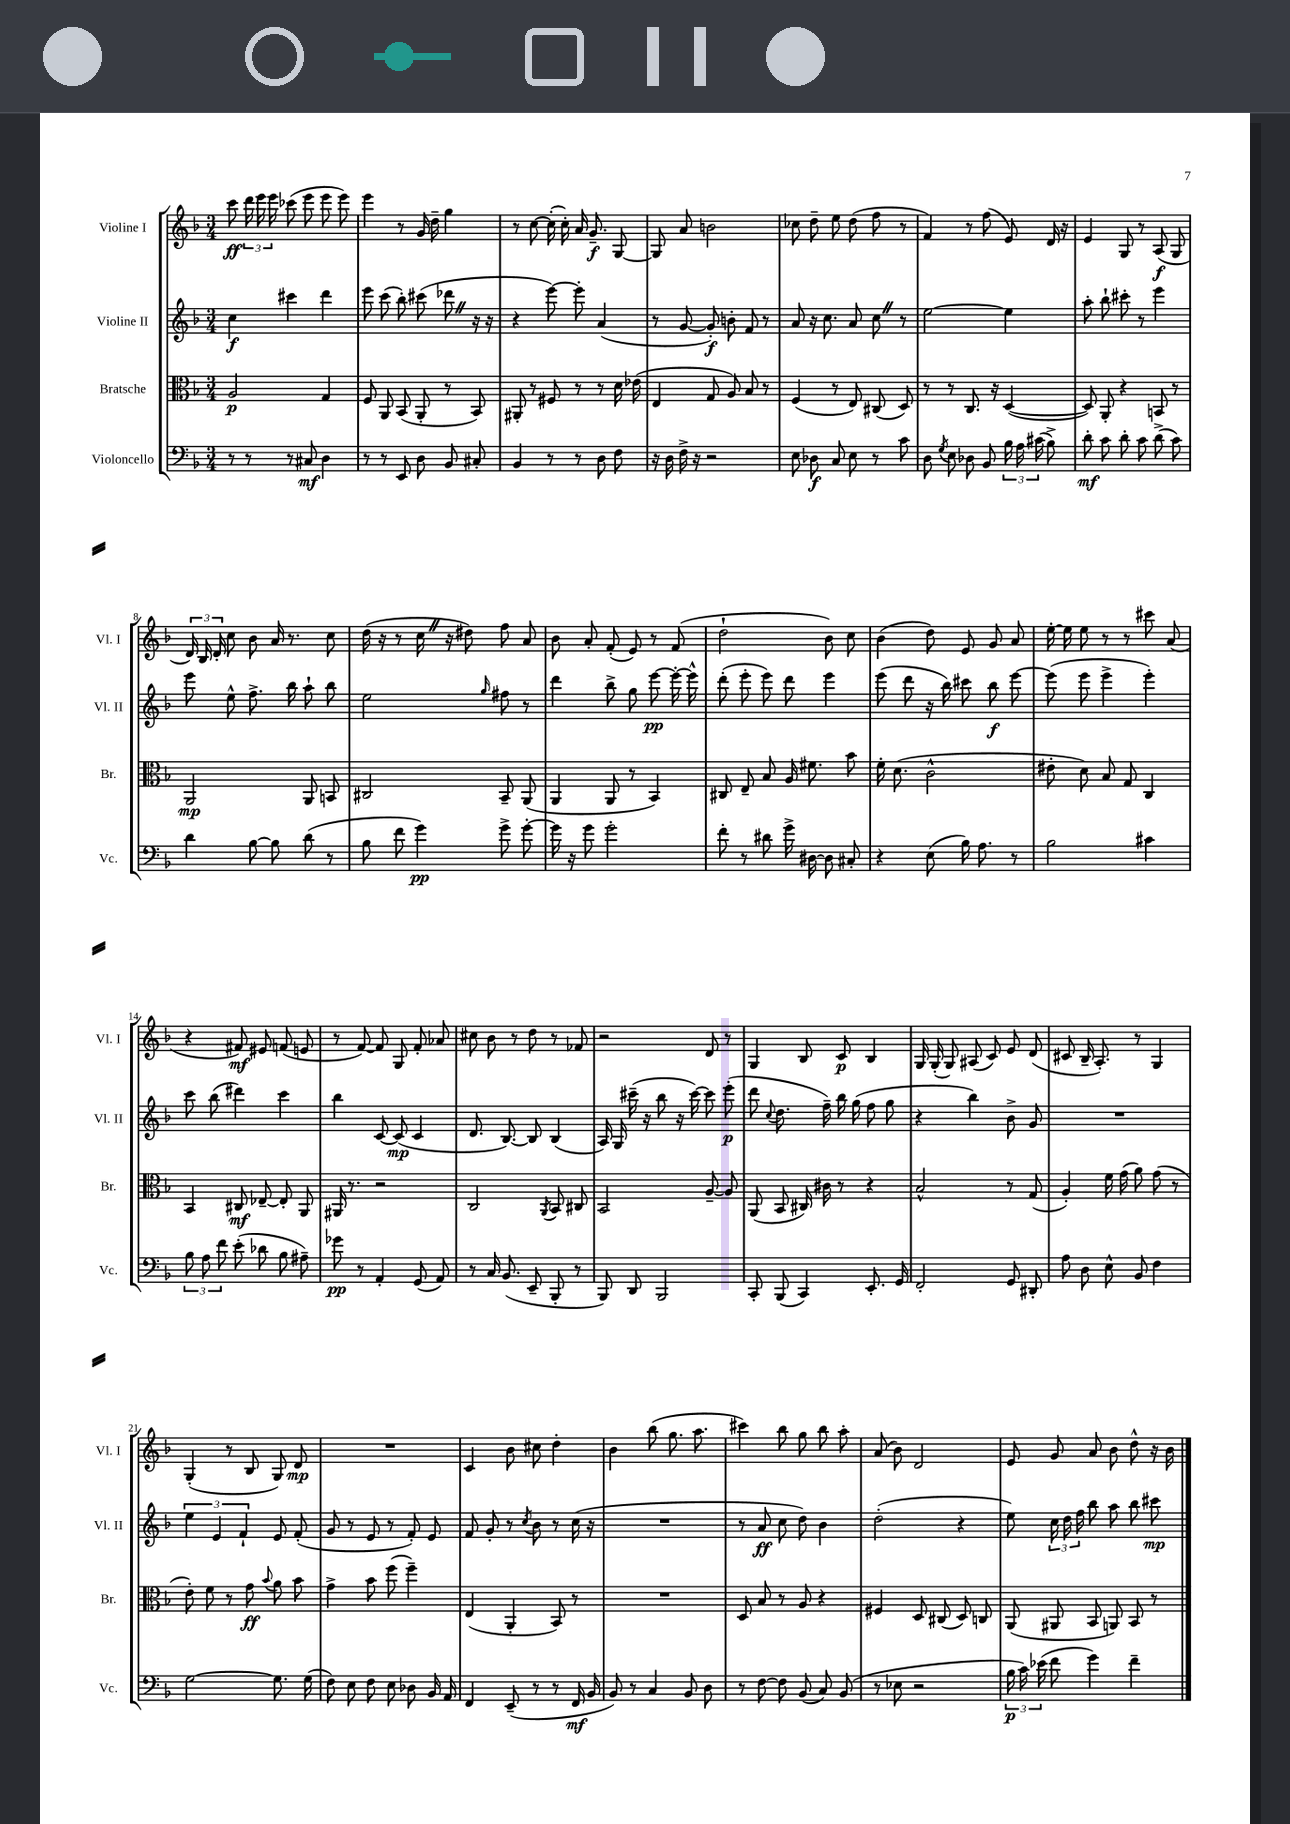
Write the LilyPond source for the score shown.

<<
\new StaffGroup <<
\new Staff = "s0" \with { instrumentName = "Violine I" shortInstrumentName = "Vl. I" } {
    \clef treble \key f \major \numericTimeSignature \time 3/4
    \autoBeamOff c'''8\ff \tuplet 3/2 { d'''16 e'''16 e'''16 } ces'''8( e'''8 e'''8 e'''8) |
    e'''4 r8 g'16 d''16-- g''4 |
    r8 c''8~ c''16-.( c''16-.) a'16 g'8.--\f g8~ |
    g8 a'8 b'2 |
    ces''8 d''8-- e''8 d''8( f''8 r8 |
    f'4) r8 f''8( e'8) d'16 r16 |
    e'4 g8 r8 a8\f( g8 |
    \tuplet 3/2 { d'16) bes16 d'16-. } c''8 bes'8 a'16 r8. c''8 |
    d''16( r16 r8 c''16 \once \override BreathingSign.text = \markup { \musicglyph "scripts.caesura.straight" } \breathe r16 dis''8) f''8 a'8 |
    bes'8 a'8-. f'8-.( e'8) r8 f'8( |
    d''2-! bes'8) c''8 |
    bes'4( d''8) e'8 g'8 a'8 |
    e''16~-. e''16 e''8 r8 r8 cis'''8 a'8( |
    r4 fis'8\mf) eis'8 f'8( e'8 |
    r8 f'8~) f'8 g8 f'8-. aes'8 |
    cis''8 bes'8 r8 d''8 r8 fes'8 |
    r2 d'8 r8 |
    g4 bes8 c'8\p bes4 |
    g16 g16-.( g8) ais8( c'8) e'8 d'8( |
    cis'8 bes16-- a8.-.) r8 g4 |
    g4-.( r8 bes8 g8) d'8\mp |
    R2. |
    c'4 bes'8 cis''8 d''4-. |
    bes'4 bes''8( g''8. a''8. |
    cis'''4) bes''8 g''8 bes''8 a''8-. |
    a'8( bes'8) d'2 |
    e'8 g'8 a'8 bes'8 d''8-^ r16 bes'16 \bar "|." |
}
\new Staff = "s1" \with { instrumentName = "Violine II" shortInstrumentName = "Vl. II" } {
    \clef treble \key f \major \numericTimeSignature \time 3/4
    \autoBeamOff c''4\f cis'''4 d'''4 |
    e'''8 c'''8( bes''8-.) cis'''8( des'''8 \once \override BreathingSign.text = \markup { \musicglyph "scripts.caesura.straight" } \breathe r16 r16 |
    r4 e'''8~) e'''8-. a'4( |
    r8 g'8~ g'8-.\f) b'8-. f'8 r8 |
    a'8 r16 c''8. a'8 c''8 \once \override BreathingSign.text = \markup { \musicglyph "scripts.caesura.straight" } \breathe r8 |
    e''2~ e''4 |
    a''8-. bes''8-! cis'''8-. r8 e'''4 |
    e'''8 e''8-^ f''8.-> bes''16 a''8-! bes''8 |
    e''2 \grace { g''16 } fis''8 r8 |
    d'''4 bes''8-> g''8 e'''8~\pp e'''16~-. e'''16-^ |
    d'''8-.( e'''8-. e'''8) d'''8 e'''4 |
    e'''8( d'''8 r16 bes''16) cis'''8 bes''8\f e'''8~ |
    e'''8( e'''8 e'''4-> e'''4-.) |
    c'''8 bes''8( dis'''4) c'''4 |
    bes''4 c'8~ c'8\mp( c'4 |
    d'8. bes8.~) bes8 bes4( |
    a16) g16 cis'''16--( r16 bes''8 r16 cis'''16~) cis'''8 e'''8-.\p( |
    d'''8 \appoggiatura { c''8 } d''8. f''16--) bes''16 g''16( f''8 g''8 |
    r4 bes''4) bes'8-> g'8 |
    R2. |
    \tuplet 3/2 { e''4 e'4 f'4-! } e'8 f'8-.( |
    g'8 r8 e'8 r8 f'8-.) e'8 |
    f'8 g'8-. r8 \acciaccatura { c''8 } bes'8 r8 c''16( r16 |
    R2. |
    r8 a'8\ff c''8 d''8) bes'4 |
    d''2-.( r4 |
    e''8) \tuplet 3/2 { c''16 d''16 f''16 } bes''8 a''8 bes''8 cis'''8\mp \bar "|." |
}
\new Staff = "s2" \with { instrumentName = "Bratsche" shortInstrumentName = "Br." } {
    \clef alto \key f \major \numericTimeSignature \time 3/4
    \autoBeamOff a2\p g4 |
    f8 a,8 bes,8( a,8-. r8 bes,8) |
    ais,8-. r8 fis8 r8 r8 d'16 ees'16( |
    e4 g8 a8) bes8 r8 |
    f4( r8 e8) cis8( d8) |
    r8 r8 c8. r16 d4~( |
    d8) a,8-. r4 b,8 r8 |
    a,2\mp a,8 b,8 |
    cis2 bes,8-- a,8( |
    a,4 a,8 r8 bes,4) |
    cis8 e8-- bes8 a16 fis'8. bes'8 |
    f'16-. d'8.( c'2-^ |
    eis'8-. d'8) bes8 g8 c4 |
    bes,4 cis8\mf ees8~-- ees8-. a,8 |
    ais,16 r8. r2 |
    c2 \acciaccatura { a,8 } bes,8 cis8 |
    bes,2 a8~-- a8 |
    a,8( bes,8 cis16) cis'16 r8 r4 |
    bes2-^ r8 g8( |
    a4-.) f'16 g'16( a'8) g'8( r8 |
    e'8-.) f'8 r8 g'8\ff \appoggiatura { bes'8 } a'8 bes'8 |
    g'4-> bes'8 f''8( f''4--) |
    e4( a,4-. bes,8) r8 |
    R2. |
    d8 bes8 r8 a8 r4 |
    fis4 d8 cis8( d8) c8 |
    a,8( ais,8 bes,8 a,8) bes,8 r8 \bar "|." |
}
\new Staff = "s3" \with { instrumentName = "Violoncello" shortInstrumentName = "Vc." } {
    \clef bass \key f \major \numericTimeSignature \time 3/4
    \autoBeamOff r8 r8 r8 cis8\mf d4 |
    r8 r8 e,8 d8 bes,8 cis8-. |
    bes,4 r8 r8 d8 f8 |
    r16 d16 f16-> r16 r2 |
    e8 des8\f c8 e8 r8 c'8 |
    d8 \acciaccatura { g8 } e8 des8 bes,8 \tuplet 3/2 { bes16 a16 cis'16( } bes8->) |
    d'8-.\mf c'8 d'8-. c'8 d'8->( c'8) |
    d'4 bes8~ bes8 d'8( r8 |
    bes8 f'8 g'4\pp) g'8-> g'8~-. |
    g'16 r16 g'8 g'2-. |
    f'8-. r8 dis'8 g'16-> dis16~ dis8 cis8-. |
    r4 e8( bes16) a8. r8 |
    bes2 cis'4 |
    \tuplet 3/2 { bes8 a8 f'8 } e'8-.( des'8 bes8 ais8--) |
    ges'8\pp r8 a,4-. g,8( a,8) |
    r8 c16 bes,8.( e,8-- bes,,8-. r8 |
    bes,,8) d,8 bes,,2 |
    c,8-. bes,,8( c,4) e,8.-. g,16 |
    f,2-. g,8 dis,8-. |
    a8 d8 e8-^ bes,8 f4 |
    g2~ g8. g16( |
    f8) e8 f8 e8 des8 bes,16 a,16 |
    f,4 e,8--( r8 r8 f,16\mf bes,16 |
    bes,8) r8 c4 bes,8 d8 |
    r8 f8~ f8 bes,8( c8) bes,8( |
    r8 ees8 r2 |
    \tuplet 3/2 { bes16\p c'16) ees'16( } f'8 g'4) f'4-- \bar "|." |
}
>>
>>
